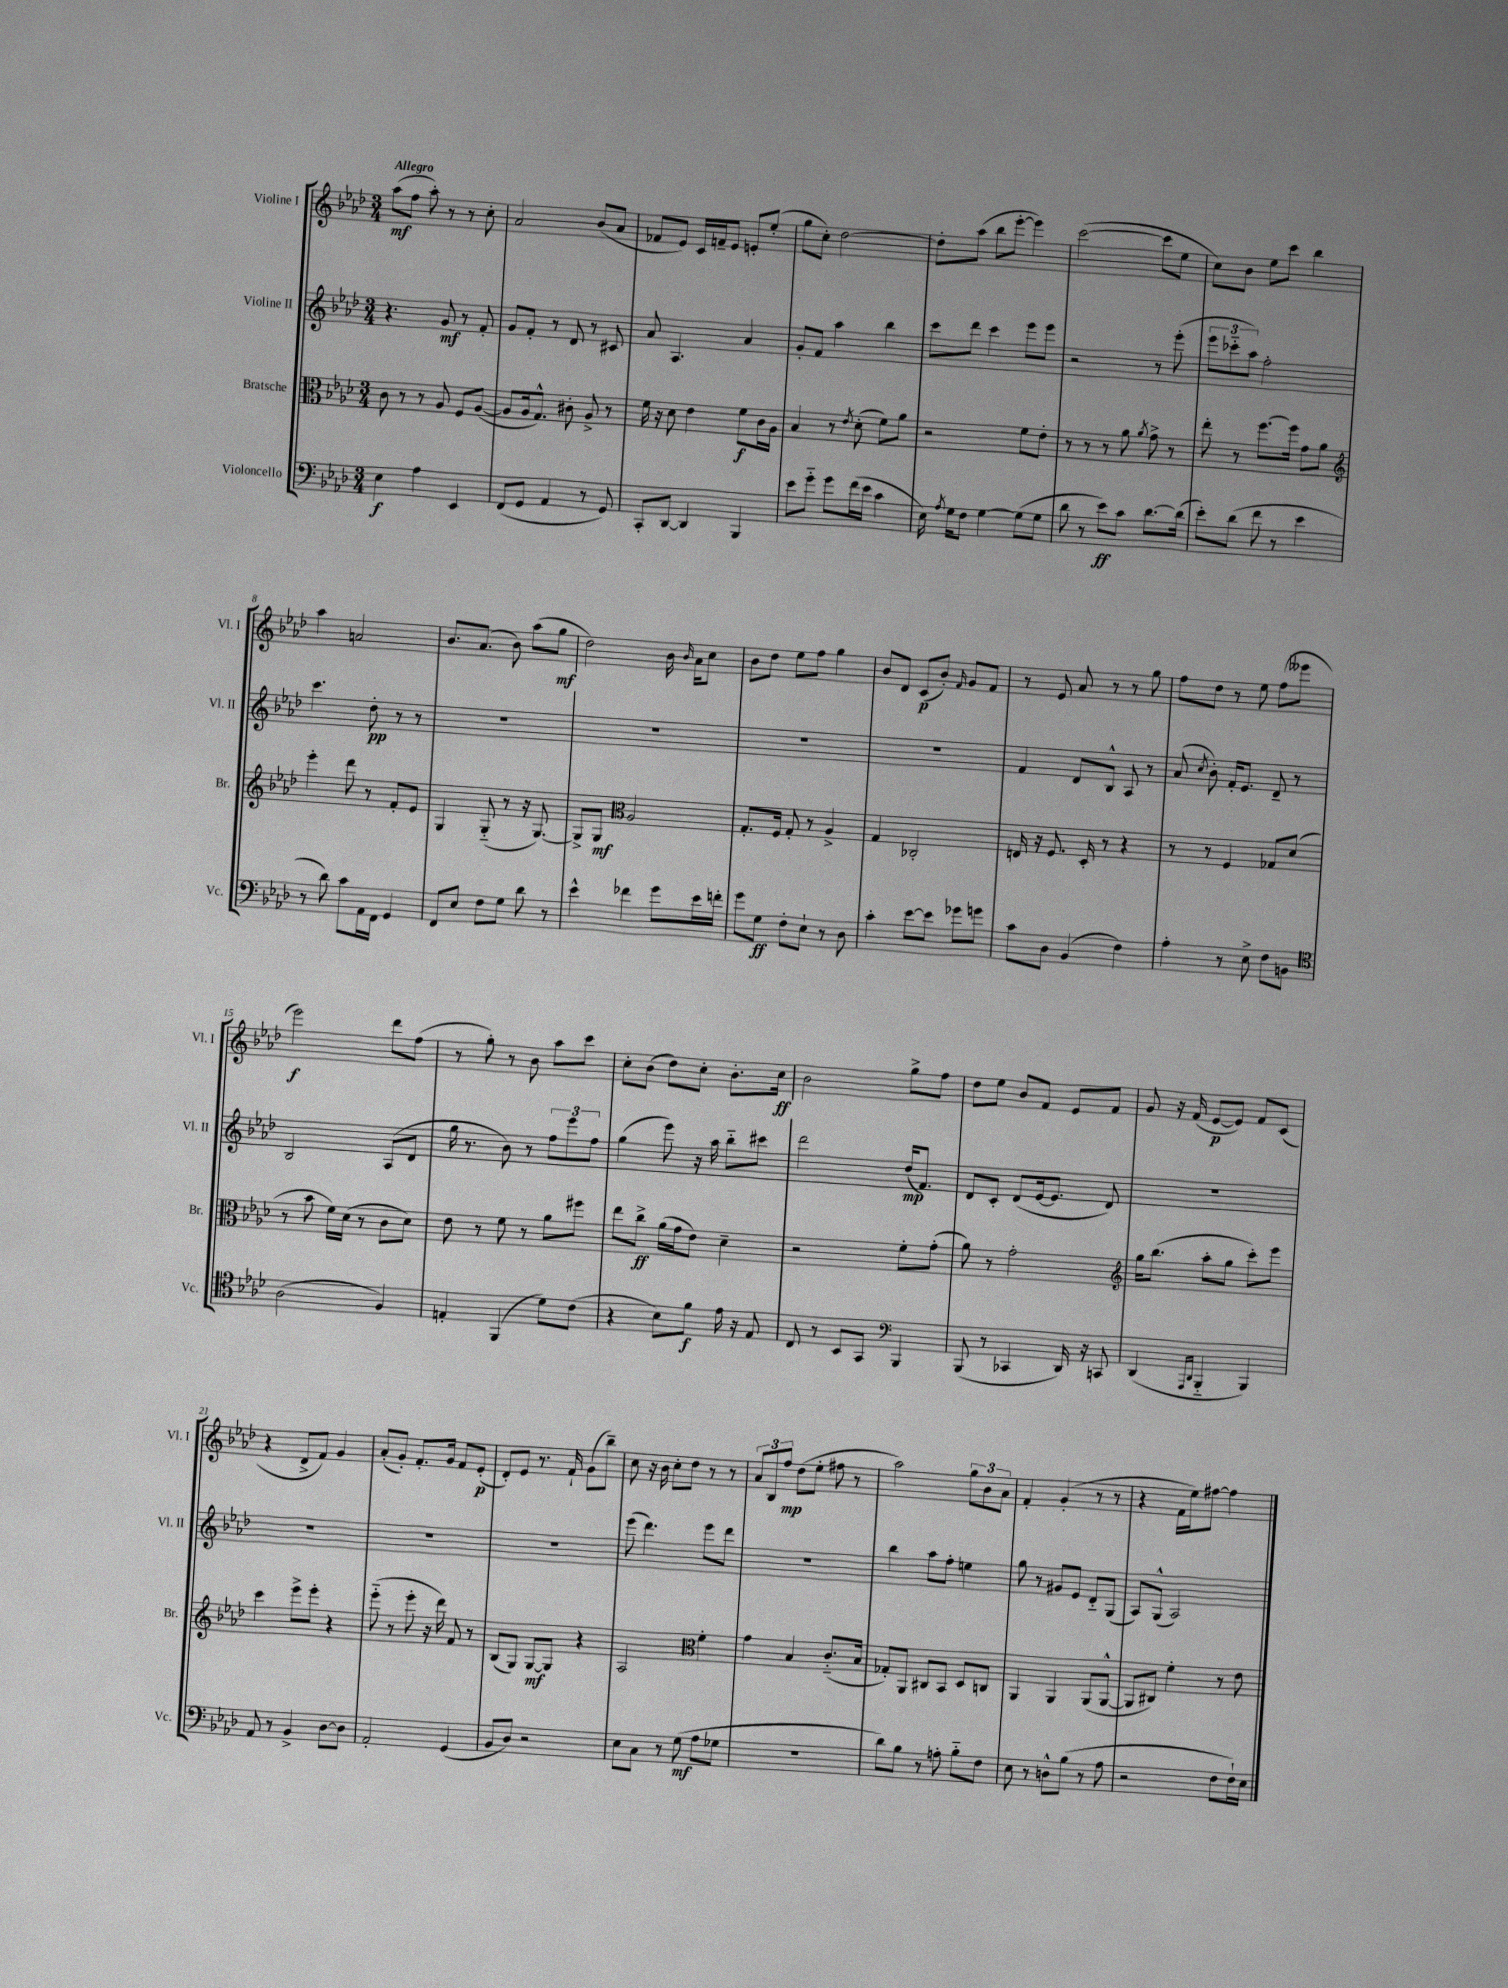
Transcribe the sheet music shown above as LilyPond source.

<<
\new StaffGroup <<
\new Staff = "s0" \with { instrumentName = "Violine I" shortInstrumentName = "Vl. I" } {
    \clef treble \key aes \major \numericTimeSignature \time 3/4 \tempo "Allegro"
    \autoBeamOff aes''8[\mf( f''8] aes''8-.) r8 r8 c''8-. |
    aes'2 bes'8[( aes'8] |
    fes'8[ ees'8]) c'16[ f'16-- ees'8] e'8[-. ees''8]-.( |
    g''8[ c''8]-.) des''2~ |
    des''8[-. aes''8]( bes''8[ ees'''8]~-. ees'''4) |
    c'''2~( c'''8[ ees''8] |
    c''8[) bes'8] ees''8[ c'''8] bes''4 |
    aes''4 a'2 |
    bes'8.[ aes'8.]( bes'8) aes''8[( g''8]\mf |
    des''2) bes'16 \grace { bes'16 } aes'16[ c''8] |
    bes'8[ des''8] ees''8[ f''8] g''4 |
    bes'8[ des'8] c'8[\p( bes'8]-.) \grace { f'16 } g'8[ f'8] |
    r8 ees'8 aes'8 r8 r8 g''8 |
    f''8[ des''8] r8 ees''8 f''8[( eeses'''8] |
    ees'''2\f) des'''8[ f''8]( |
    r8 g''8-.) r8 bes'8 aes''8[ c'''8] |
    c''8[-. bes'8]( des''8[) c''8]-. bes'8.[-. c''16]\ff |
    bes'2 g''8[-> f''8] |
    des''8[ ees''8] bes'8[ f'8] ees'8[ f'8] |
    g'8 r16 f'16( ees'8[~\p ees'8]) f'8[ c'8]( |
    r4 des'8[-> f'8]) g'4 |
    aes'8[-.( g'8]-.) f'8.[-. g'16] f'8[ ees'8]-.\p( |
    des'8[-.) ees'8] r8. f'16-! g'8[( bes''8]--) |
    c''8 r16 bes'16 c''8[-. des''8] r8 r8 |
    \tuplet 3/2 { aes'8[ bes8 f''8]\mp } des''8[( ees''8]-. fis''8 r8 |
    aes''2) \tuplet 3/2 { g''8[ bes'8 aes'8] } |
    f'4-. g'4-.( r8 r8 |
    r4 f'16[ ees''16) fis''8]~ fis''4 \bar "|." |
}
\new Staff = "s1" \with { instrumentName = "Violine II" shortInstrumentName = "Vl. II" } {
    \clef treble \key aes \major \numericTimeSignature \time 3/4
    \autoBeamOff r4. g'8\mf r8 f'8-. |
    g'8[ f'8]-. r8 des'8 r8 cis'8 |
    aes'8 aes4. aes'4 |
    g'8[-. f'8] aes''4 bes''4 |
    c'''8[ des'''8] c'''4 ees'''8[ ees'''8] |
    r2 r8 ees'''8-.( |
    \tuplet 3/2 { ees'''8[ ces'''8-_ aes''8]) } f''2-. |
    c'''4. des''8-.\pp r8 r8 |
    R2. |
    R2. |
    R2. |
    R2. |
    f'4 des'8[ bes8]-^ aes8 r8 |
    aes'8( \acciaccatura { c''8 } bes'8-.) f'16[-. ees'8.] des'8-- r8 |
    bes2 aes8[( des'8] |
    g''16 r8. bes'8) r8 \tuplet 3/2 { f''8[ ees'''8 f''8] } |
    g''4( ees'''8) r16 aes''16 bes''8[-_ cis'''8] |
    des'''2 des''16[\mp( f'8.]) |
    des'8[ c'8]-. des'8[( ees'16~ ees'8.] des'8) |
    R2. |
    R2. |
    R2. |
    R2. |
    ees'''8( des'''4.) ees'''8[ des'''8] |
    R2. |
    bes''4 aes''8[ f''8]-. e''4 |
    g''8 r8 gis'8[ ees'8] des'8[-_ g8]( |
    aes8[) g8]-^( aes2) \bar "|." |
}
\new Staff = "s2" \with { instrumentName = "Bratsche" shortInstrumentName = "Br." } {
    \clef alto \key aes \major \numericTimeSignature \time 3/4
    \autoBeamOff c'8 r8 r8 aes8 f8[ aes8]~( |
    aes8[ aes16 g8.]-^) cis'8-. aes8-> r8 |
    f'16 r16 des'8 ees'4 f'8[\f c'16 aes16] |
    bes4 r8 \acciaccatura { ees'8 } des'8-.( f'8[) aes'8] |
    r2 f'8[ ees'8]-. |
    r8 r8 r8 aes'8 \acciaccatura { aes'8 } g'8-> r8 |
    ees''8-. r8 f''8.[~ f''16] g'8[ aes'8] |
    \clef treble ees'''4-. des'''8 r8 f'8[-. ees'8] |
    g4 g8-_( r8 r16 g8.~) |
    g8[-> g8]\mf \clef alto aes2 |
    g8.[-. f16] g8-. r8 aes4-> |
    g4 ces2-. |
    e16 r16 f8. des16-. r8 r4 |
    r8 r8 f4 ges8[ des'8]( |
    r8 bes'8 f'16[) des'16]( r8 c'8[ des'8]) |
    ees'8 r8 f'8 r8 aes'8[ fis''8] |
    ees''8[ c''8]->\ff aes'16[( g'16 ees'8]) des'4-- |
    r2 f'8[-. g'8]-.( |
    aes'8) r8 g'2-. |
    \clef treble g''16[ bes''8.]( aes''8[-. g''8] c'''8[-.) ees'''8] |
    c'''4 ees'''8[-> ees'''8]-. r4 |
    ees'''8-_( r8 ees'''8-. r16 des'''16) f'8 r8 |
    bes8[( g8]) g8[~\mf g8] r4 |
    aes2 \clef alto f'4-. |
    g'4 bes4 c'8.[-_( bes16] |
    ges8[-.) aes,8] cis8[ bes,8] des8[ c8] |
    aes,4 aes,4 aes,8[( aes,8]~-^ |
    aes,8[ cis8]) f'4-. r8 ees'8 \bar "|." |
}
\new Staff = "s3" \with { instrumentName = "Violoncello" shortInstrumentName = "Vc." } {
    \clef bass \key aes \major \numericTimeSignature \time 3/4
    \autoBeamOff ees4\f aes4 ees,4 |
    f,8[( g,8] aes,4 r8 g,8) |
    c,8[-. des,8]~ des,4 bes,,4 |
    ees'8[ g'8]-_ g'8[ f'16( ees'16] c'4 |
    ees16) \acciaccatura { aes8 } g16[ f8] g4~ g8[( g8] |
    des'8 r8 ees'8[\ff) c'8] des'8.[~ des'16]( |
    ees'8[-.) des'8]( f'8 r8 ees'4 |
    r8 des'8) c'8[ aes,16 f,16] g,4 |
    f,8[ ees8] f8[ g8] des'8 r8 |
    ees'4-^ fes'4 g'8[ ees'16 f'16]-. |
    g'8[ g8]\ff f8[-. ees8]-! r8 des8 |
    c'4-. ees'8[~ ees'8] ges'8[ g'8] |
    c'8[ des8] bes,4( f4) |
    aes4-. r8 ees8-> f8[ b,8] |
    \clef tenor aes2( f4) |
    e4-. f,4( des'8[) c'8]( |
    r4 bes8[) f'8]\f ees'16 r16 ees8 |
    c8 r8 bes,8[ g,8] \clef bass bes,,4 |
    bes,,8( r8 ces,4 des,16) r16 c,8 |
    des,4( \grace { aes,,16[ des,16] } bes,,4-_ bes,,4) |
    aes,8 r8 bes,4-> des8[~ des8] |
    aes,2-. g,4( |
    bes,8[ des8]) r2 |
    ees8[ c8] r8 g8\mf( aes8[ ges8] |
    R2. |
    des'8[) bes8] r8 a8-. bes8[-_ f8] |
    ees8 r8 d8[-^ bes8]( r8 aes8 |
    r2 f8[ f16-!) ees16] \bar "|." |
}
>>
>>
